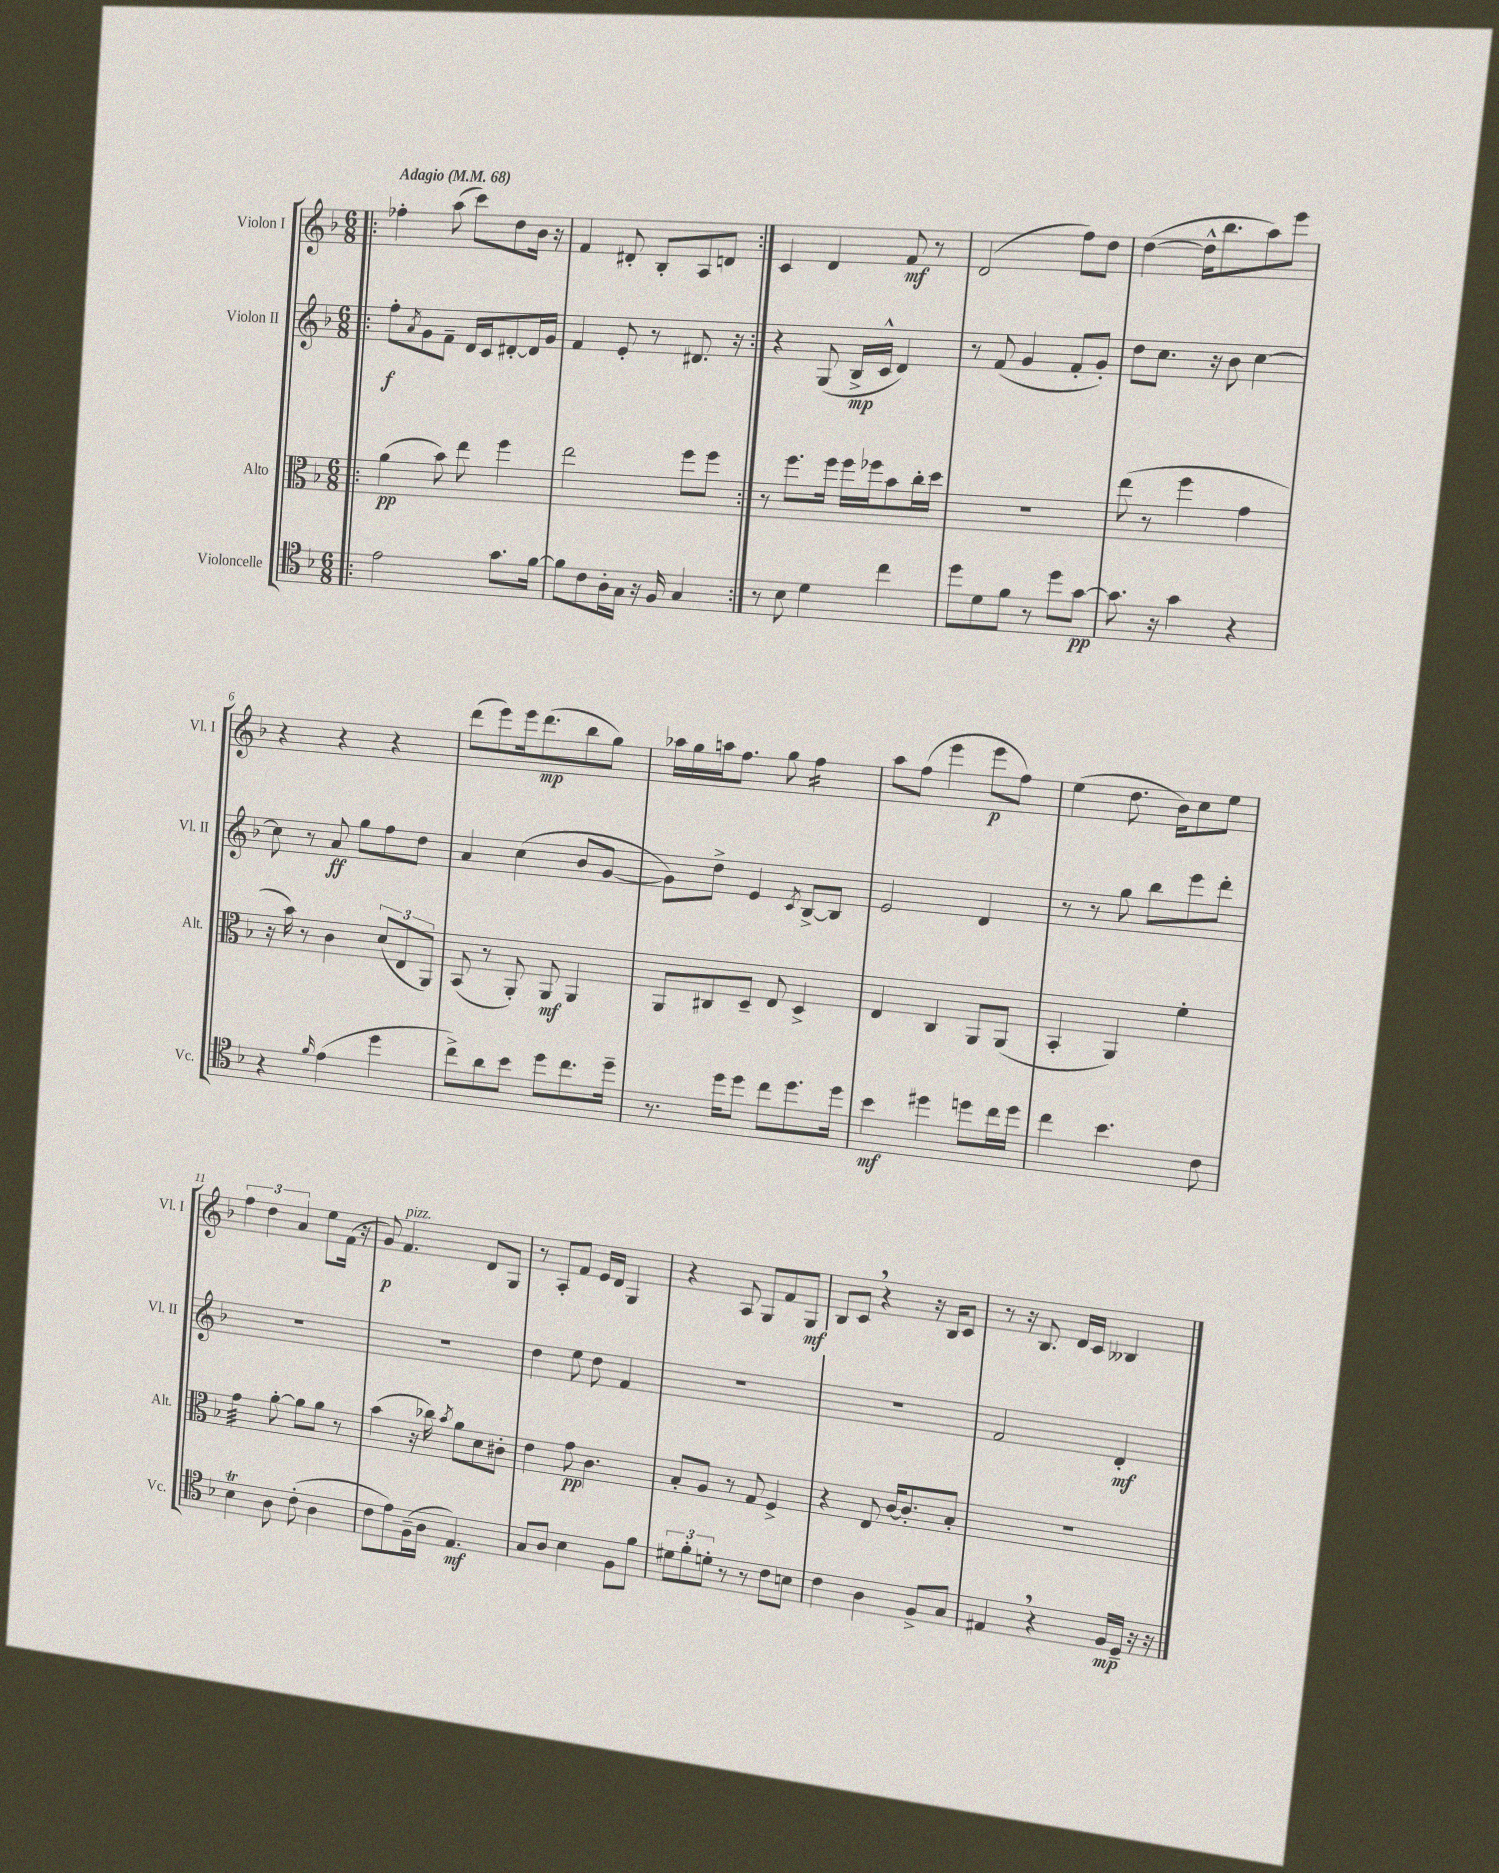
<<
\new StaffGroup <<
\new Staff = "s0" \with { instrumentName = "Violon I" shortInstrumentName = "Vl. I" } {
    \clef treble \key f \major \numericTimeSignature \time 6/8 \tempo "Adagio" 4 = 68
    \repeat volta 2 { \bar ".|:" fes''4-. a''8( c'''8) d''8 bes'16 r16 |
    f'4 dis'8-. bes8-. a8 d'8 | }
    c'4 d'4 f'8\mf r8 |
    d'2( f''8) d''8 |
    d''4~( d''16-^ bes''8. a''8) e'''8 |
    r4 r4 r4 |
    d'''8( e'''8) e'''16 d'''8.\mp( bes''8 g''8) |
    aes''16 g''16 a''16 f''8. g''8 f''4:16 |
    a''8 f''8( e'''4 e'''8\p f''8) |
    e''4( d''8. bes'16) c''8 e''8 |
    \tuplet 3/2 { f''4 d''4 a'4 } e''8 f'16( r16 |
    g'8\p) f'4.^\markup { \italic "pizz." } d'8 g8 |
    r8 a8-. f'8 e'16 d'16 g4 |
    r4 a8 g8 f'8 g8\mf |
    bes8 c'8 \breathe r4 r16 bes16 c'8 |
    r8 r16 bes8. d'16 c'16 beses4 \bar "|." |
}
\new Staff = "s1" \with { instrumentName = "Violon II" shortInstrumentName = "Vl. II" } {
    \clef treble \key f \major \numericTimeSignature \time 6/8
    \repeat volta 2 { \bar ".|:" f''8-.\f \acciaccatura { a'8 } g'8 f'8-- d'16 c'16 dis'8~-. dis'16 g'16 |
    f'4 e'8-. r8 dis'8. r16 | }
    r4 g8( bes16->\mp c'16-^ d'4) |
    r8 f'8( g'4 f'8-. g'8-.) |
    d''8 c''8. r16 bes'8 c''4~ |
    c''8 r8 a'8\ff g''8 f''8 d''8 |
    a'4 c''4( bes'8 g'8~ |
    g'8) d''8-> e'4 \acciaccatura { c'8 } bes8~-> bes8 |
    e'2 d'4 |
    r8 r8 g''8 bes''8 e'''8 d'''8-. |
    R2. |
    R2. |
    d''4 e''8 d''8 f'4 |
    R2. |
    R2. |
    f'2 d'4-.\mf \bar "|." |
}
\new Staff = "s2" \with { instrumentName = "Alto" shortInstrumentName = "Alt." } {
    \clef alto \key f \major \numericTimeSignature \time 6/8
    \repeat volta 2 { \bar ".|:" a'4\pp( bes'8) e''8 f''4 |
    e''2 f''8 f''8 | }
    r8 f''8. f''16 f''16 fes''16 bes'8 c''16-. d''16 |
    R2. |
    e''8( r8 f''4 g'4 |
    r16 bes'16) r8 c'4 \tuplet 3/2 { d'8( e8 a,8) } |
    bes,8( r8 a,8-.) a,8\mf a,4 |
    a,8 cis8 d8-- e8 d4-> |
    e4 c4 a,8 a,8( |
    bes,4-. a,4) f'4-. |
    g'4:32 a'8~-. a'8 a'8 r8 |
    bes'4( r16 ces''16) \acciaccatura { bes'8 } a'8 d'8 cis'8-. |
    e'4 g'8\pp c'4. |
    bes8-. a8 r8 g8 f4-> |
    r4 e8 c'16~ c'8.-. bes8-. |
    R2. \bar "|." |
}
\new Staff = "s3" \with { instrumentName = "Violoncelle" shortInstrumentName = "Vc." } {
    \clef tenor \key f \major \numericTimeSignature \time 6/8
    \repeat volta 2 { \bar ".|:" e'2 g'8. f'16~ |
    f'8 c'8 a16-. g16 r16 f16 g4 | }
    r8 bes8 d'4 c''4 |
    d''8 d'8 f'8 r8 d''8 g'8~\pp |
    g'8. r16 g'4 r4 |
    r4 \grace { f'16 } e'4( d''4 |
    c''8->) a'8 bes'8 d''8 c''8. d''16-- |
    r8. d''16 d''8 c''8 d''8. d''16 |
    bes'4\mf dis''4 d''8 c''16 d''16 |
    c''4 bes'4. c'8 |
    bes4\trill a8 c'8-.( a4 |
    c'8 e'8) f16--( a16 e4.\mf) |
    g8 a8 bes4 f8 f'8 |
    \tuplet 3/2 { dis'8 f'8-. d'8-. } r8 r8 c'8 b8 |
    c'4 a4 f8-> g8 |
    eis4 \breathe r4 f16\mp d16-- r16 r16 \bar "|." |
}
>>
>>
